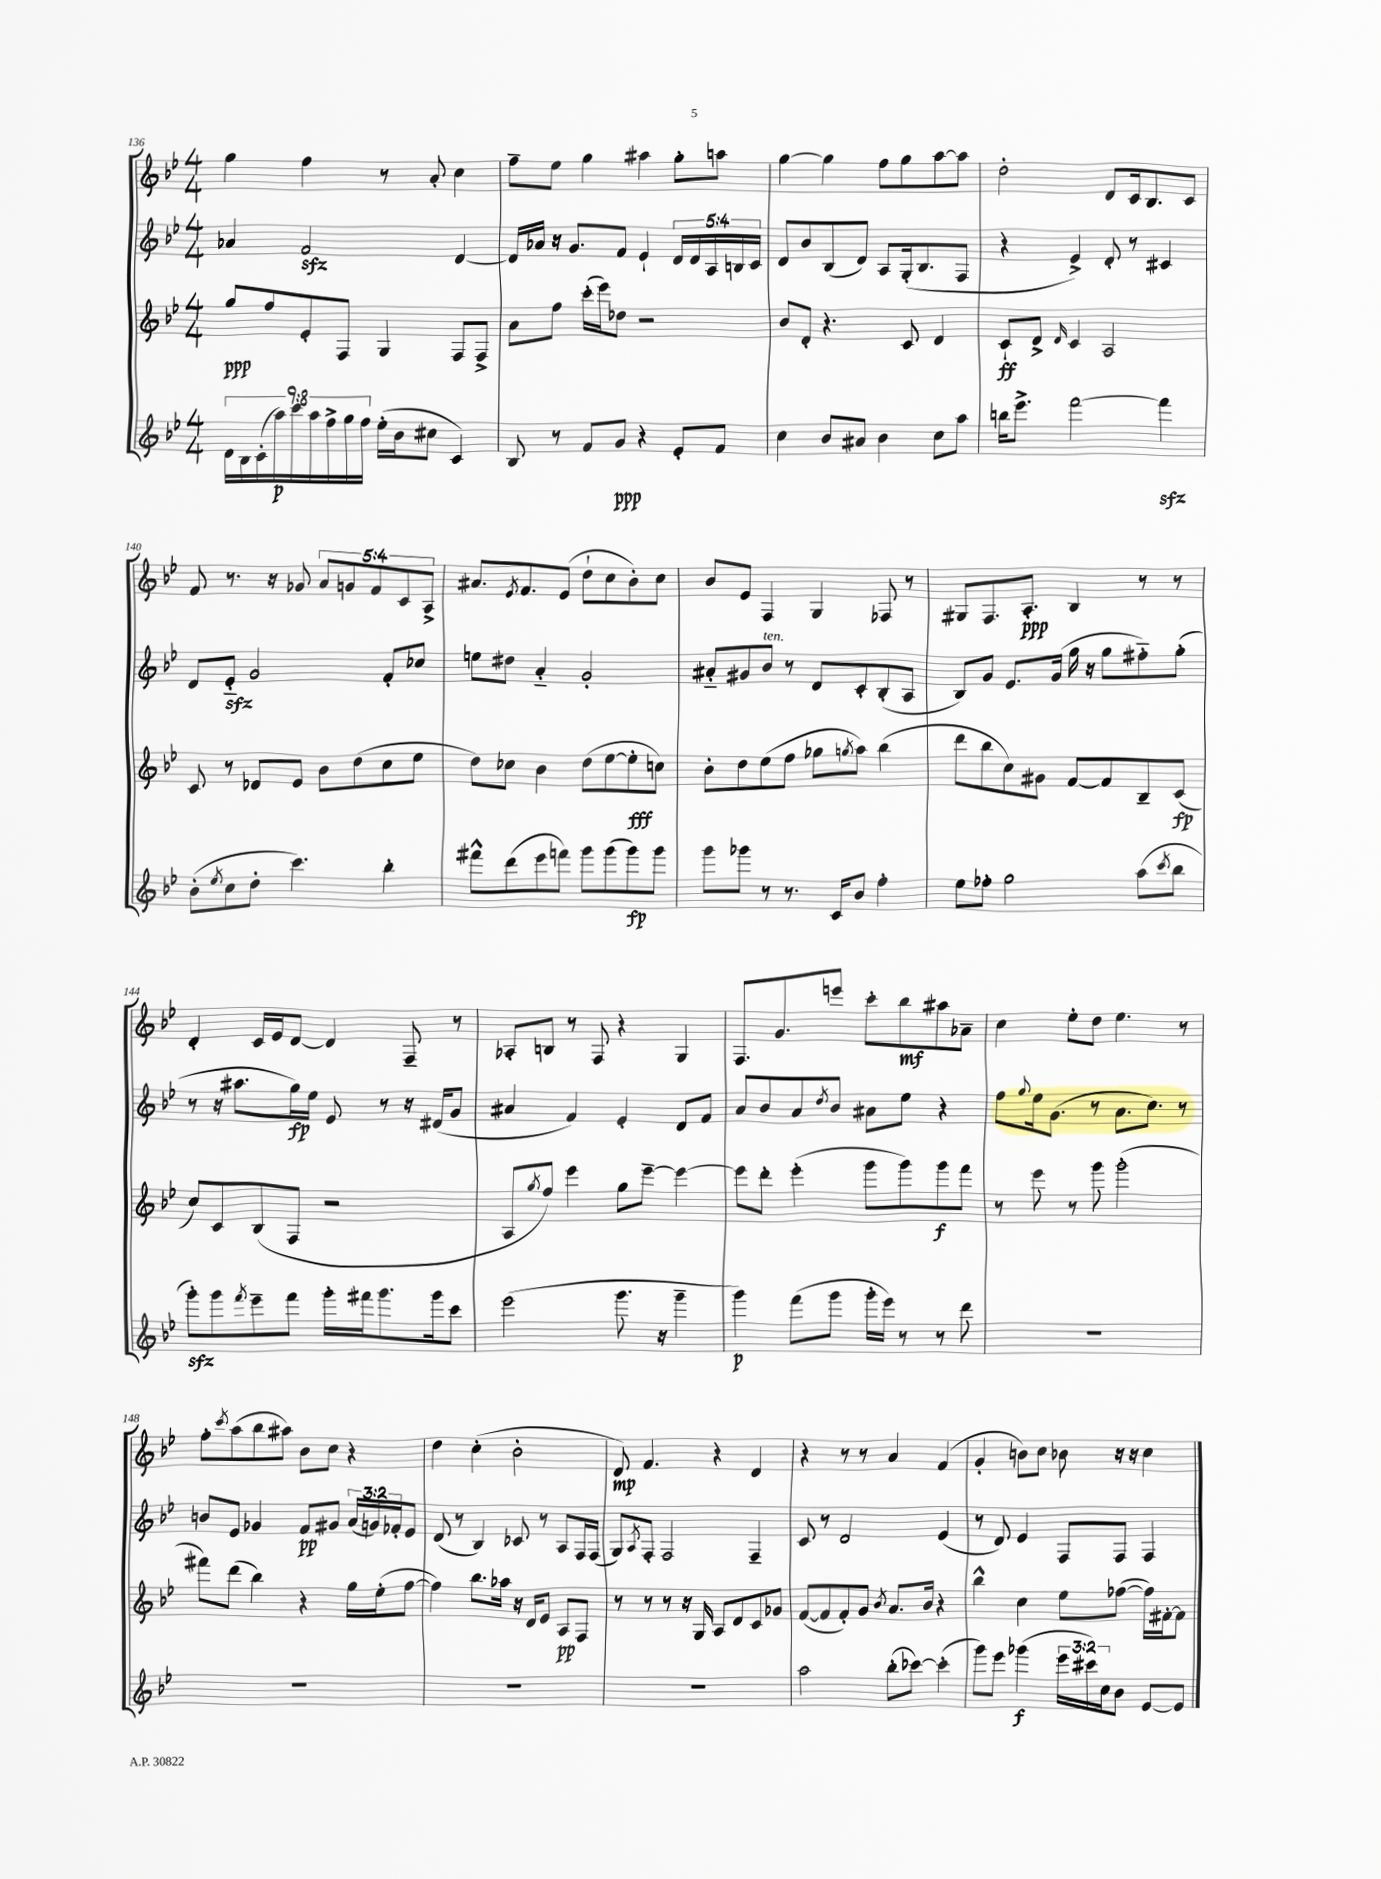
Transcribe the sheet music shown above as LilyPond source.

<<
\new StaffGroup <<
\new Staff = "s0" {
    \clef treble \key bes \major \numericTimeSignature \time 4/4 \override Staff.TupletNumber.text = #tuplet-number::calc-fraction-text
    g''4 f''4 r8 a'8-. c''4 |
    f''8-- ees''8 g''4 ais''4 g''8-. a''8 |
    g''4~ g''4 f''8 g''8 a''8~ a''8 |
    d''2-. d'8 c'16 bes8. c'8 |
    f'8 r8. r16 ges'8 \tuplet 5/4 { a'8 g'8 f'8 c'8 a8-> } |
    ais'8. \acciaccatura { ees'8 } f'8. ees'8( d''8-! c''8 bes'8-.) c''8 |
    bes'8 ees'8 f4 g4 fes8 r8 |
    gis8 f8. a8.-.\ppp bes4 r8 r8 |
    d'4-. c'16 ees'16 d'8~ d'4 f8-- r8 |
    aes8-. b8 r8 f8 r4 g4 |
    f8. g'8. e'''8 c'''8-. bes''8\mf ais''8 aes'8-- |
    c''4 ees''8-. d''8 ees''4. r8 |
    f''8-. \acciaccatura { c'''8 } a''8( bes''8 ais''8) bes'8 c''8 r4 |
    d''4 c''4-.( bes'2-. |
    d'8\mp) f'4. r4 d'4 |
    r4 r8 r8 a'4 f'4( |
    g'4-. b'8) c''8 bes'8 r16 r16 c''4 \bar "|." |
}
\new Staff = "s1" {
    \clef treble \key bes \major \numericTimeSignature \time 4/4 \override Staff.TupletNumber.text = #tuplet-number::calc-fraction-text
    aes'4 f'2\sfz d'4~ |
    d'16 aes'16 r16 g'8. f'8 ees'4-! \tuplet 5/4 { d'16 d'16 a16 b16 c'16 } |
    d'8 bes'8 bes8( d'8) a8 g16-.( bes8. f8 |
    r4 ees'4->) d'8-. r8 cis'4 |
    d'8 ees'8-_\sfz g'2 f'8-. ces''8 |
    e''8 dis''8 a'4-_ g'2-. |
    ais'8-_ gis'8 bes'8^\markup { \italic "ten." } r8 d'8 c'8-. bes8-.( a8 |
    bes8) g'8 ees'8. g'16( g''16 r16 g''8 fis''8-_) g''8-.( |
    r8 r16 ais''8. g''16\fp) ees''16 ees'8 r8 r16 dis'16( g'8 |
    ais'4 f'4) ees'4-. d'8 f'8 |
    a'8 bes'8 a'8 \acciaccatura { d''8 } bes'8 ais'8 ees''8 r4 |
    f''8 \appoggiatura { g''8 } ees''16 g'8.( r8 a'8. c''8.) r8 |
    b'8 ees'8 ges'4 f'8\pp gis'8 \tuplet 3/2 { a'16( g'16) fes'16-. } ees'8 |
    d'8( r8 bes4) ces'8 r8 a8 f16 f16( |
    g8) \acciaccatura { a8 } f8-. f2 f4-- |
    c'8 r8 d'2 ees'4( |
    r8 d'8) ees'4 f8 f8 f4 \bar "|." |
}
\new Staff = "s2" {
    \clef treble \key bes \major \numericTimeSignature \time 4/4
    g''8\ppp f''8 ees'8-. f8 g4 f8 f8-> |
    a'8 f''8 c'''16-.( ees'''16) des''8 r2 |
    bes'8 d'8-. r4. c'8 d'4 |
    c'8-!\ff d'8-> \grace { d'16 } c'4 a2 |
    c'8 r8 des'8 ees'8 bes'8 d''8( c''8 ees''8 |
    d''8) ces''8 bes'4 d''8( ees''8~ ees''8-.\fff c''8) |
    bes'8-. d''8 ees''8( f''8 ges''8 \acciaccatura { g''8 } a''8) bes''4( |
    d'''8 bes''8 c''8) gis'8 f'8~ f'8 bes8-- c'8\fp( |
    c''8) c'8 bes8( f8 r2 |
    a8 \acciaccatura { g''8 } f''8) ees'''4 g''8 ees'''8~-- ees'''4~ |
    ees'''8 d'''8-. ees'''4-.( g'''8 g'''8) g'''8\f f'''8 |
    r8 ees'''8 r8 g'''8 g'''2-.( |
    fis'''8) d'''8( bes''4) r4 g''16 ees''16-.( f''8~ |
    f''4) bes''8. aes''16 r16 d'16 ees'8 a8\pp f8 |
    r8 r8 r8 r16 g16 a8 d'8 c'8 ges'8 |
    f'8~( f'8 f'8-.) g'8 \acciaccatura { bes'8 } a'8. bes'16 r4 |
    bes''4-^ c''4 ees''8 fes''8~( fes''16) fis'16~-. fis'8 \bar "|." |
}
\new Staff = "s3" {
    \clef treble \key bes \major \numericTimeSignature \time 4/4 \override Staff.TupletNumber.text = #tuplet-number::calc-fraction-text
    \tuplet 9/8 { d'16 bes16 c'16-.( a''16\p) c'''16 a''16 f''16-> g''16 f''16 } ees''16-.( bes'16 cis''8 c'4) |
    bes8 r8 f'8 g'8\ppp r4 ees'8-. f'8 |
    c''4 bes'8 ais'8 bes'4 c''8 a''8 |
    b''16 ees'''8.-> f'''2~ f'''4\sfz |
    bes'8-.( \acciaccatura { ees''8 } c''8 d''8-. c'''4.) bes''4-. |
    fis'''8-^ d'''8( ees'''8 f'''8) g'''8 g'''8( g'''8\fp) g'''8 |
    g'''8 ges'''8 r8 r8. c'16 bes'8 f''4-. |
    ees''8 fes''8-. g''2 a''8( \acciaccatura { c'''8 } bes''8 |
    g'''8-.\sfz) g'''8 \acciaccatura { f'''8 } ees'''8-- f'''8 g'''16-. fis'''16 g'''8. g'''16 c'''8 |
    ees'''2( g'''8. r16 g'''4-- |
    g'''4\p) f'''8( g'''8 g'''16-. ees'''16) r8 r8 d'''8 |
    R1 |
    R1 |
    R1 |
    R1 |
    a''2 bes''8-.( ces'''8~) ces'''4-.( |
    g'''8) ees'''8 ges'''4\f( \tuplet 3/2 { ees'''16 cis'''16) c''16 } bes'8 ees'8~ ees'8 \bar "|." |
}
>>
>>
\layout { \context { \Score currentBarNumber = #136 } }
